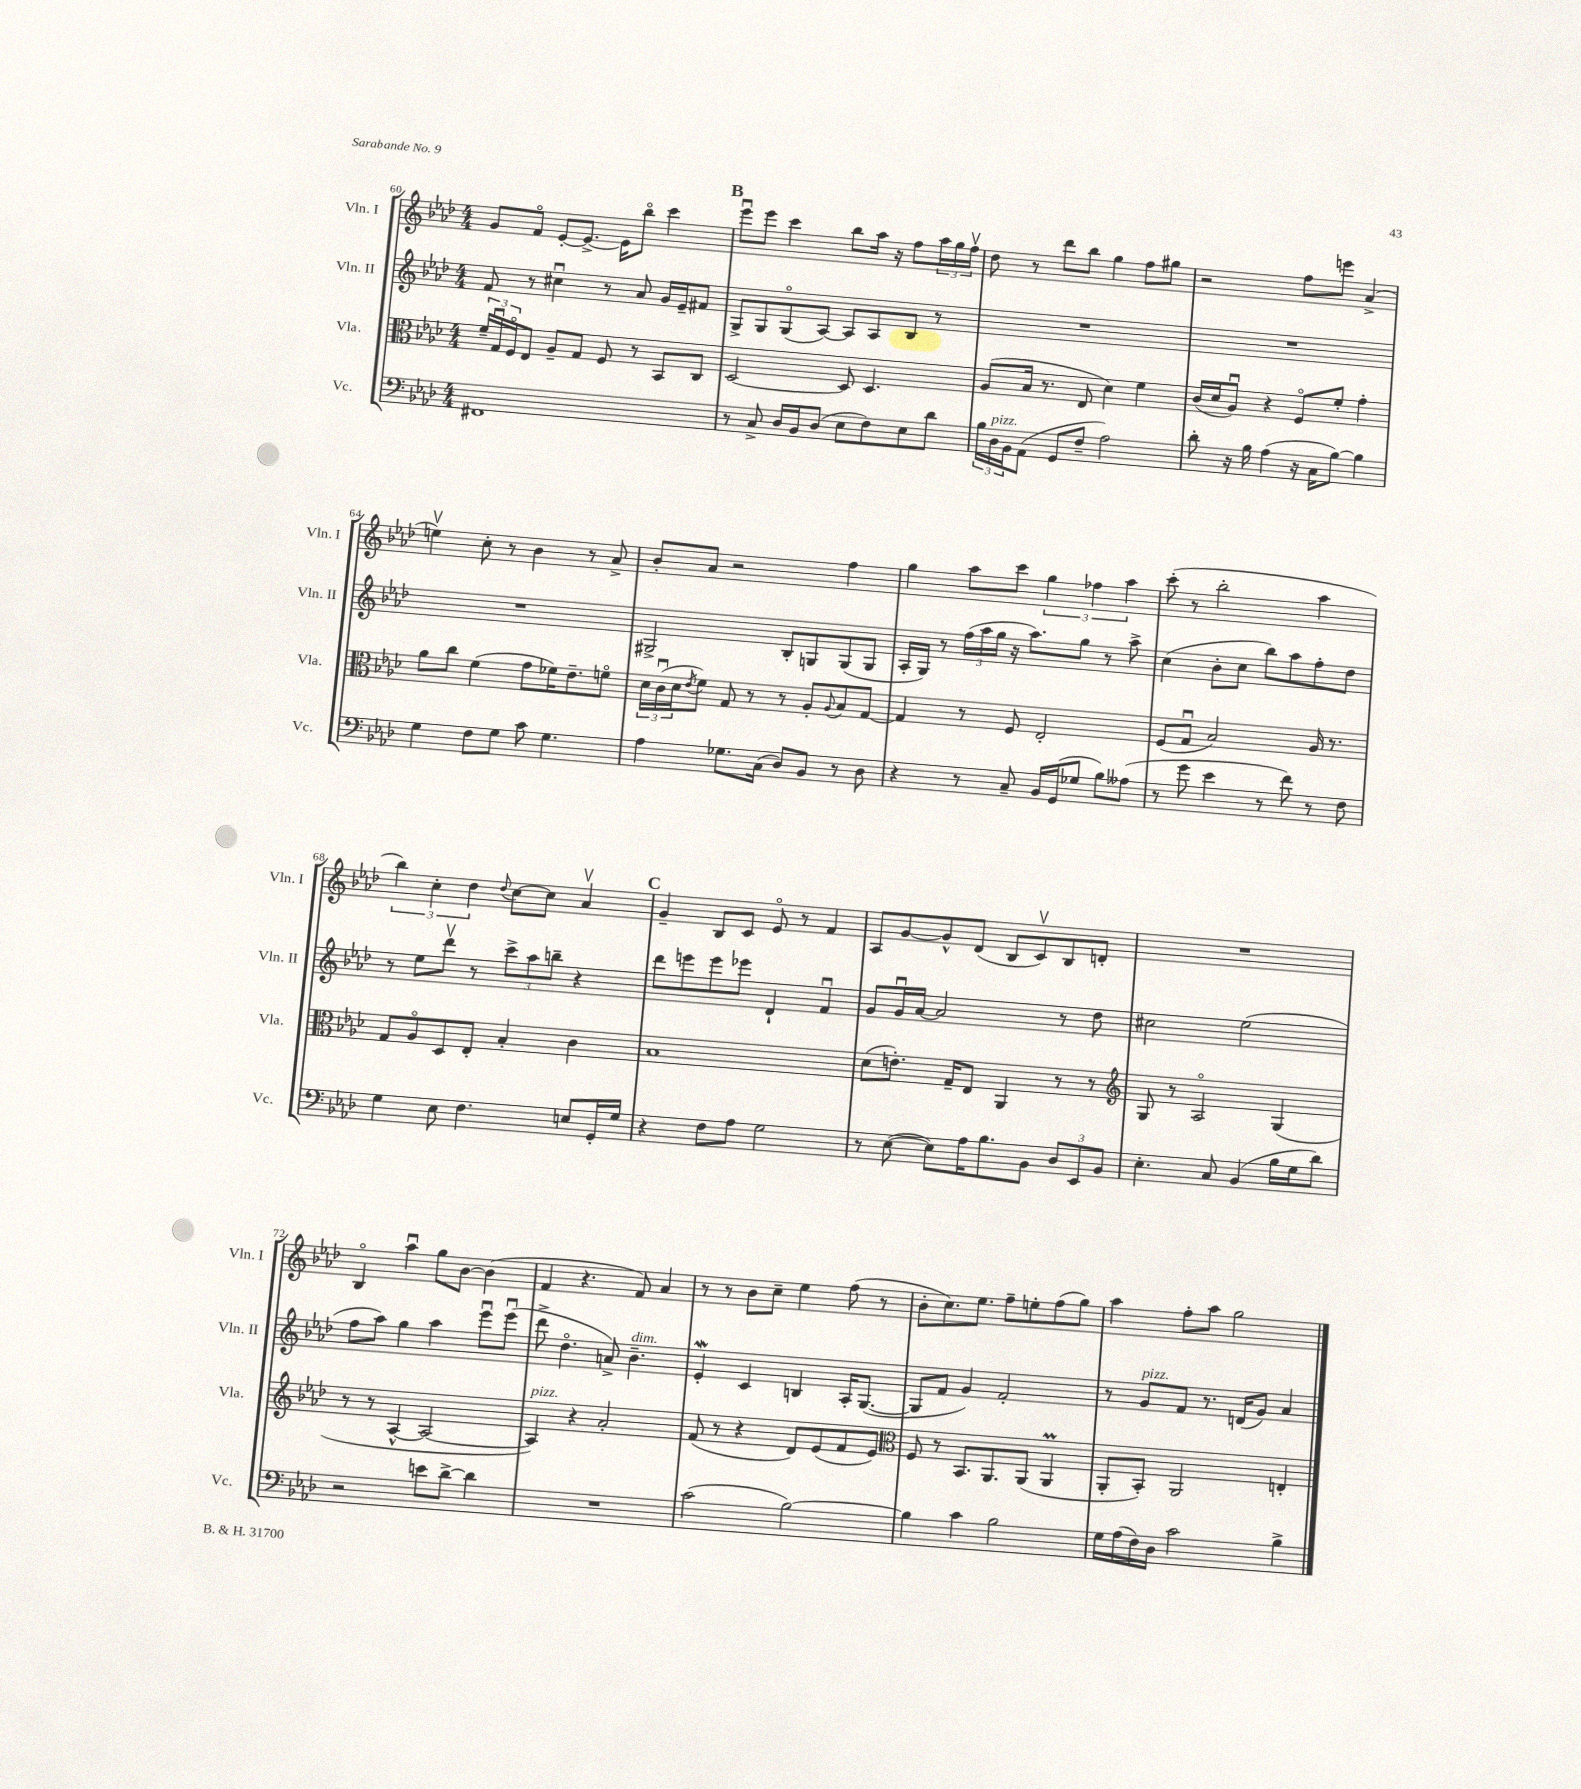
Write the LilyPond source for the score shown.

<<
\new StaffGroup <<
\new Staff = "s0" \with { instrumentName = "Vln. I" shortInstrumentName = "Vln. I" } {
    \clef treble \key aes \major \numericTimeSignature \time 4/4
    g'8 f'8\flageolet ees'8~-. ees'8.~-> ees'16 bes''8\flageolet c'''4 |
    \mark \markup { \bold "B" } ees'''8\downbow ees'''8 c'''4 bes''8 aes''16 r16 f''8 \tuplet 3/2 { aes''16 g''16 f''16\upbow } |
    des''8 r8 des'''8 bes''8 g''4 f''8 gis''8 |
    r2 f''8 e'''8 aes'4->( |
    e''4\upbow) c''8-. r8 bes'4 r8 aes'8-> |
    bes'8-. aes'8 r2 f''4 |
    g''4 aes''8 c'''8 \tuplet 3/2 { g''4 fes''4 aes''4 } |
    c'''8-.( r8 bes''2-. aes''4 |
    \tuplet 3/2 { bes''4) c''4-. des''4 } \appoggiatura { des''8 } c''8~ c''8 aes'4\upbow |
    \mark \markup { \bold "C" } g'4-- bes8 c'8 ees'8\flageolet r8 f'4 |
    aes8 g'8~ g'8-^ des'8( bes8 c'8\upbow) bes8 d'8-. |
    R1 |
    bes4\flageolet aes''4\downbow g''8 bes'8~ bes'4( |
    f'4 r4. f'8) aes'4 |
    r8 r8 bes'8 c''8-- ees''4 f''8( r8 |
    bes'8-. c''8.) ees''8. f''8-- e''8-. f''8( g''8) |
    aes''4 f''8-. aes''8 g''2 \bar "|." |
}
\new Staff = "s1" \with { instrumentName = "Vln. II" shortInstrumentName = "Vln. II" } {
    \clef treble \key aes \major \numericTimeSignature \time 4/4
    f'8 r8 cis''4\downbow r8 aes'8 g'16 ees'16-- fis'8 |
    \mark \markup { \bold "B" } g8-> g8 g8\flageolet( aes8~) aes8 aes8 bes8 r8 |
    R1 |
    R1 |
    R1 |
    gis2-> bes8-. g8 g8( g8 |
    aes16-. g16) r8 \tuplet 3/2 { f''16( aes''16 g''16 } r16 aes''8.) g''8 r8 aes''8-> |
    c''4( bes'8-. c''8 bes''8) aes''8 f''8-. des''8 |
    r8 ees''8 des'''8\upbow r8 \tuplet 3/2 { c'''8-> aes''8 b''8-- } r4 |
    \mark \markup { \bold "C" } des'''8 e'''8 e'''8 ees'''8 des'4-! f'4\downbow |
    g'8 g'16\downbow aes'16~ aes'2 r8 des''8 |
    cis''2 ees''2( |
    f''8 aes''8) g''4 aes''4 ees'''8\downbow ees'''8\downbow( |
    des'''8-> des''4.\flageolet a'8->) bes'4.--^\markup { \italic "dim." } |
    ees'4-.\mordent c'4 b4 aes16-. g8.~( |
    g8 f'8 g'4) f'2-. |
    r8 g'8^\markup { \italic "pizz." } f'8 r8. d'16( g'8) aes'4 \bar "|." |
}
\new Staff = "s2" \with { instrumentName = "Vla." shortInstrumentName = "Vla." } {
    \clef alto \key aes \major \numericTimeSignature \time 4/4
    \tuplet 3/2 { f'16-- g16\downbow f16\flageolet } ees8 aes8-- g8 f8 r8 bes,8 c8 |
    \mark \markup { \bold "B" } des2~ des8 des4. |
    aes8( bes16 r8. ees8 des'4) f'4 |
    c'16( des'16 aes8\downbow) r4 f8\flageolet f'8-. g'4-. |
    aes'8 c''8 f'4( g'8 fes'16) ees'8.-- f'8\flageolet |
    \tuplet 3/2 { des'16 c'16\downbow( des'16 } \acciaccatura { ees'8 } f'8) g8 r8 r8 aes8-. \appoggiatura { aes8 } bes8 g8~ |
    g4 r8 f8 ees2-. |
    f8( g8\downbow bes2) aes16 r8. |
    g8 aes8\flageolet des8 ees8-. bes4-. c'4 |
    \mark \markup { \bold "C" } bes1 |
    des'8( e'8.-.) g16-- ees8 aes,4 r8 r8 |
    \clef treble g8 r8 aes2\flageolet g4( |
    r8 r8 aes4~-^ aes2~ |
    aes4^\markup { \italic "pizz." }) r4 aes'2-. |
    f'8( r8 r4 des'8) ees'8( f'8 ees'8) |
    \clef alto f8 r8 bes,8. aes,8. aes,8( aes,4\prall |
    aes,8-. bes,8-.) aes,2 e4-. \bar "|." |
}
\new Staff = "s3" \with { instrumentName = "Vc." shortInstrumentName = "Vc." } {
    \clef bass \key aes \major \numericTimeSignature \time 4/4
    fis,1 |
    \mark \markup { \bold "B" } r8 c8-> des16 bes,16 des8( ees8 f8) ees8 des'8 |
    \tuplet 3/2 { bes16 des16^\markup { \italic "pizz." } bes,16 } aes,8( g,8 f8-- aes2) |
    des'8-. r16 bes16 aes4( r16 c16 bes8~) bes4 |
    g4 f8 g8 c'8 g4. |
    aes4 ges8. c16( des8) bes,8 r8 des8 |
    r4 r8 c8-- bes,16 g,16( ges8 bes8) aeses8( |
    r8 g'8 ees'4 r8 f'8) r8 f8 |
    g4 ees8 f4. e8 g,16-. g16 |
    \mark \markup { \bold "C" } r4 f8 aes8 g2 |
    r8 ees8~( ees8) aes16 bes8. bes,8 \tuplet 3/2 { des8 ees,8 bes,8 } |
    ees4.-. c8 bes,4( bes16 g16 des'8) |
    r2 e'8 des'8~-> des'4 |
    R1 |
    c'2( bes2~) |
    bes4 c'4 bes2 |
    g16 aes16( f16) des16 c'2 bes4-> \bar "|." |
}
>>
>>
\layout { \context { \Score currentBarNumber = #60 } }
